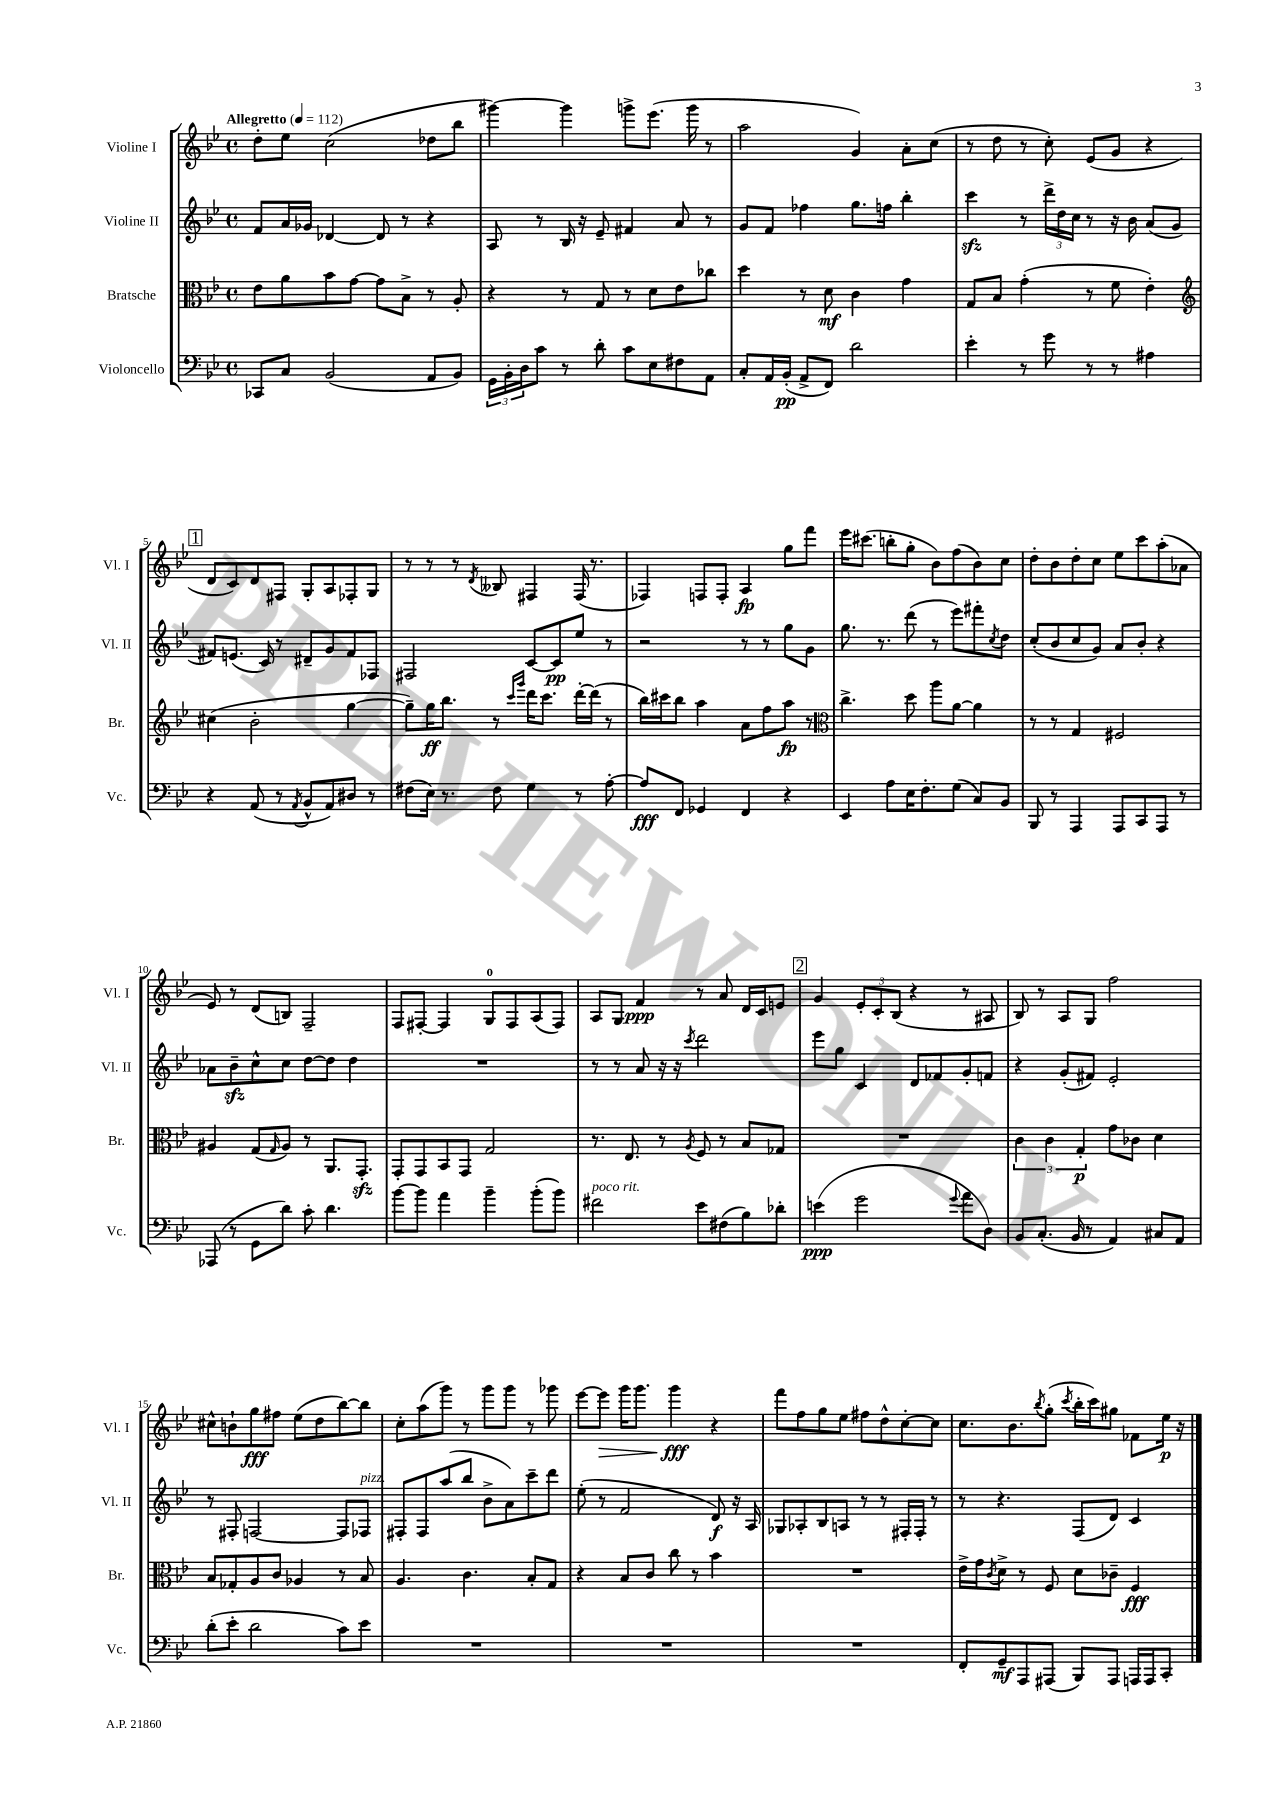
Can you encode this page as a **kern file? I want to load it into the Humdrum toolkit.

**kern	**kern	**kern	**kern
*staff4	*staff3	*staff2	*staff1
*clefF4	*clefC3	*clefG2	*clefG2
*k[b-e-]	*k[b-e-]	*k[b-e-]	*k[b-e-]
*M4/4	*M4/4	*M4/4	*M4/4
*met(c)	*met(c)	*met(c)	*met(c)
*MM112	*MM112	*MM112	*MM112
8CC-/L	8e-\L	8f/L	8dd'\L
8C/J	8a\	16a/L	8ee-\J
.	.	16g-/JJ	.
(2BB-/	8b-\	[4d-/	(2cc\
.	[8g\J	.	.
.	8g\]L	8d-/]	.
.	8B-^\J	8r	.
8AA/L	8r	4r	8dd-\L
8BB-/J)	8A'/	.	8bb-\J
=	=	=	=
24GG\LL	4r	8A/	[4ggg#\)
24BB-'\	.	.	.
24D\J	.	.	.
8c\J	.	8r	.
8r	8r	16B-/	4ggg#\]
.	.	16r	.
8d'\	8G/	8e-~/	.
8c\L	8r	4f#/	8ggg^\L
8E-\	8d\L	.	(8.eee-\J
8F#\	8e-\	8a/	.
.	.	.	16ggg\
8AA\J	8cc-\J	8r	8r
=	=	=	=
8C'/L	4dd\	8g/L	2aa\
16AA/L	.	8f/J	.
(16BB-'/JJ	.	.	.
8AA^/L	8r	4ff-\	.
8FF/J)	8d\	.	.
2d\	4c\	8.gg\L	4g/)
.	.	16ff\Jk	.
.	4g\	4bb-'\	8a'\L
.	.	.	(8cc\J
=	=	=	=
4e-'\	8G/L	4ccc\	8r
.	8B-/J	.	8dd\
8r	(4g'\	8r	8r
8g\	.	24ddd^\LL	8cc'\)
.	.	24dd\	.
.	.	24cc\JJ	.
8r	8r	8r	(8e-/L
8r	8f\	16r	8g/J
.	.	16b-\	.
4A#\	4e-'\)	(8a/L	4r
.	.	8g/J	.
=	=	=	=
*	*clefG2	*	*
4r	(4cc#\	8f#/L)	8d/L
.	.	(8.e/J	8c/)
(8AA/	2b-'\	.	8d/
.	.	16c/)	.
8r	.	8r	8F#/J
8qAA/	.	.	.
8BB-^^/L	.	8d#~/L	8G'/L
8AA/)	.	8g/	8A/
8D#/J	[4gg\	8f#/	8F-'/
8r	.	8F-/J	8G/J
=	=	=	=
(8F#\L	8gg~\]L)	2F#/	8r
16E-\Jk)	16gg\K	.	8r
8.r	8.bb-\J	.	.
.	.	.	8r
.	.	.	8qd/
8F#\	8r	.	8B--/
.	16qqccc/LL	.	.
.	16qqggg/JJ	.	.
4G\	16ddd\LK	[8c/L	4F#/
.	8.ccc\J	.	.
.	.	8c/]	.
8r	[16ddd'\LL	8ee-/J	(16F#/
.	(16ddd\]JJ	.	8.r
[8A'\	8r	8r	.
=	=	=	=
8A/]L	16bb-\LL)	2r	4F-/)
.	16ccc#\J	.	.
8FF/J	8bb-\J	.	.
4GG-/	4aa\	.	8F/L
.	.	.	8F'/J
4FF/	8a\L	8r	4A/
.	8ff\	8r	.
4r	8aa\J	8gg\L	8gg\L
.	8r	8g\J	8fff\J
=	=	=	=
*	*clefC3	*	*
4EE-/	4.cc^\	8.gg\	16eee-\LK
.	.	.	(8.ccc#\J
.	.	8.r	.
8A\L	.	.	8bb'\L
16E-\K	8dd\	(8ddd\	8gg'\J
8.F'\	.	.	.
.	8aa\L	8r	8b-\L)
(8G\J	[8a\J	8eee-\L)	(8ff\
8C/L)	4a\]	8fff#'\	8b-\)
.	.	8qcc/	.
8BB-/J	.	8dd\J	8cc\J
=	=	=	=
8BBB-/	8r	(8cc'/L	8dd'\L
8r	8r	8b-/	8b-\
4AAA/	4G/	8cc/	8dd'\
.	.	8g/J)	8cc\J
8AAA/L	2F#/	8a/L	8ee-\L
8CC/	.	8b-'/J	8ccc\
8AAA/J	.	4r	(8aa'\
8r	.	.	8a-\J
=	=	=	=
(8AAA-/	4A#/	8a-\L	8e-/)
8r	.	8b-~\	8r
8GG\L	(8G/L	8cc^^\	(8d/L
.	16qqG/	.	.
8d\J)	8A#/J)	8cc\J	8B/J)
8c'\	8r	[8dd\L	2F~/
4.d\	8.AA/L	8dd\]J	.
.	.	4dd\	.
.	8.GG'/J	.	.
=	=	=	=
[8b-\L	8GG'/L	1r	8F/L
8b-\]J	8GG/	.	[8F#'/J
4a\	8BB-/	.	4F#/]
.	8GG/J	.	.
4b-~\	2G/	.	8G/L
.	.	.	8F#/
(8b-'\L	.	.	(8A/
8b-\J)	.	.	8F#/J)
=	=	=	=
2f#\	8.r	8r	8A/L
.	.	8r	8G/J
.	8.E-/	.	.
.	.	8a/	4f/
.	8r	16r	.
.	.	16r	.
.	8qA/	8qccc/	.
8e-\L	8F/	2ddd\	8r
(8F#\	8r	.	8a/
8B-\)	8B-/L	.	16d/LL
.	.	.	16c/J
8d-'\J	8G-/J	.	8e/J
=	=	=	=
(4e\	1r	8eee-\L	4g/
.	.	8gg\J	.
2g\	.	4c/	12e-'/L
.	.	.	12c'/
.	.	.	(12B-/J
.	.	8d/L	4r
.	.	8f-/	.
8qqg/	.	.	.
8a\L	.	8g'/	8r
8D\J)	.	8f/J	8A#/
=	=	=	=
8BB-/L	6c\	4r	8B-/)
(8.C'/J	.	.	8r
.	6c\	.	.
.	.	(8g'/L	8A/L
16BB-/	.	.	.
.	6G'/	.	.
8r	.	8f#/J)	8G/J
4AA/)	8g\L	2e-'/	2ff\
.	8c-\J	.	.
8C#/L	4d\	.	.
8AA/J	.	.	.
=	=	=	=
(8d'\L	8B-/L	8r	8cc#^^\L
8e-'\J	8G-'/	8F#'/	8b`\
2d\	8A/	[2F/	8gg\
.	8c/J	.	8ff#\J
.	4A-/	.	(8ee-\L
.	.	.	8dd\
8c\L)	8r	8F/]L	[8bb-\)
8e-\J	8B-/	8F-/J	8bb-\]J
=	=	=	=
1r	4.A/	8F#'/L	8cc'\L
.	.	8F#/	(8aa\
.	.	(8aa/	8ggg\J)
.	4.c\	8bb-/J	8r
.	.	8b-^\L	8ggg\L
.	.	8a\)	8ggg\J
.	8B-'/L	8ccc~\	8r
.	8G/J	8ddd\J	8ggg-\
=	=	=	=
1r	4r	(8ee-'\	[8eee-\L
.	.	8r	8eee-\]J
.	8B-/L	2f/	16ggg\LK
.	.	.	8.ggg\J
.	8c/J	.	.
.	8cc\	.	4ggg\
.	8r	.	.
.	4b-\	8d/)	4r
.	.	16r	.
.	.	16A/	.
=	=	=	=
1r	1r	8G-/L	8fff\L
.	.	8A-'/	8ff\
.	.	8B-/	8gg\
.	.	8A/J	8ee-\J
.	.	8r	8ff#\L
.	.	8r	8dd^^\
.	.	16F#'/LL	[8cc'\
.	.	16F#'/JJ	.
.	.	8r	8cc\]J
=	=	=	=
8FF'/L	16e-^\LL	8r	8.cc\L
.	16g\J	.	.
.	8qc/	.	.
8GG~/	8d^\J	4.r	.
.	.	.	8.b-\
8AAA/	8r	.	.
.	.	.	8qbb-/
(8AAA#/J	8F/	.	(8gg'\J
.	.	.	8qccc/
8BBB-/L)	8d\L	(8F/L	16bb-'\LL
.	.	.	16ccc\J)
8AAA#/J	8c-~\J	8d/J)	8gg#\J
16AAA/LL	4F/	4c/	8f-\L
16AAA/J	.	.	.
8CC'/J	.	.	16ee-\Jk
.	.	.	16r
==	==	==	==
*-	*-	*-	*-
